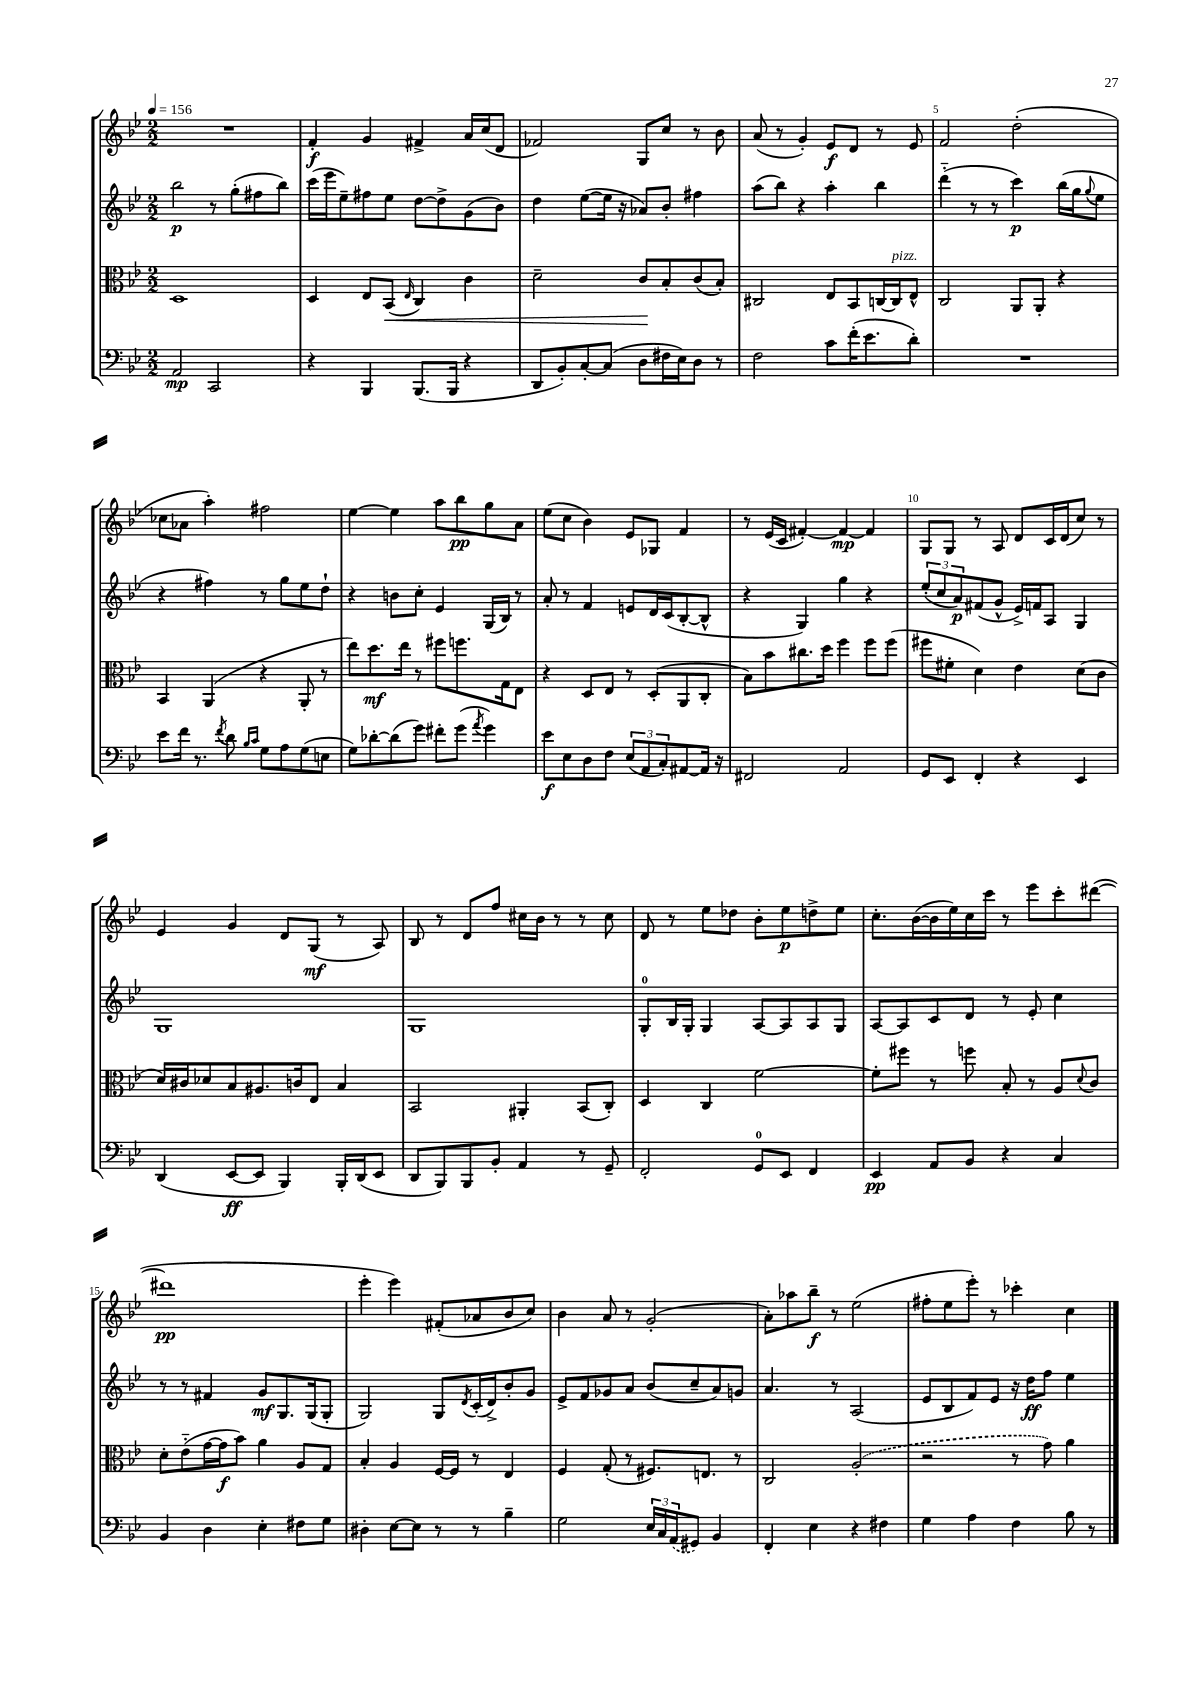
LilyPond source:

<<
\new StaffGroup <<
\new Staff = "s0" {
    \clef treble \key bes \major \numericTimeSignature \time 2/2 \tempo 4 = 156
    R1 |
    f'4-.\f g'4 fis'4-> a'16 c''16( d'8 |
    fes'2) g8 c''8 r8 bes'8 |
    a'8( r8 g'4-.) ees'8\f d'8 r8 ees'8 |
    f'2 d''2-.( |
    ces''8 aes'8 a''4-.) fis''2 |
    ees''4~ ees''4 a''8 bes''8\pp g''8 a'8 |
    ees''8( c''8 bes'4) ees'8 ges8 f'4 |
    r8 ees'16( c'16 fis'4~-.) fis'4~\mp fis'4 |
    g8 g8 r8 a8 d'8 c'16 d'16( c''8) r8 |
    ees'4 g'4 d'8 g8\mf( r8 a8) |
    bes8 r8 d'8 f''8 cis''16 bes'16 r8 r8 cis''8 |
    d'8 r8 ees''8 des''8 bes'8-. ees''8\p d''8-> ees''8 |
    c''8.-. bes'16~( bes'16 ees''16) c''16 c'''16 r8 ees'''8 c'''8-. dis'''8~( |
    dis'''1\pp |
    ees'''4-. ees'''4) fis'8-.( aes'8 bes'8 c''8) |
    bes'4 a'8 r8 g'2-.( |
    a'8-.) aes''8 bes''8--\f r8 ees''2( |
    fis''8-. ees''8 ees'''8-.) r8 ces'''4-. c''4 \bar "|." |
}
\new Staff = "s1" {
    \clef treble \key bes \major \numericTimeSignature \time 2/2
    bes''2\p r8 g''8-.( fis''8 bes''8) |
    c'''16( ees'''16 ees''8--) fis''8 ees''8 d''8~ d''8-> g'8( bes'8) |
    d''4 ees''8~( ees''16 r16 aes'8) bes'8-. fis''4 |
    a''8( bes''8) r4 a''4-. bes''4 |
    d'''4-_( r8 r8 c'''4\p) bes''16( g''16 \appoggiatura { g''8 } ees''8 |
    r4 fis''4) r8 g''8 ees''8 d''8-! |
    r4 b'8 c''8-. ees'4 g16( bes16) r8 |
    a'8-. r8 f'4 e'8 d'16 c'16( bes8~-. bes8-^ |
    r4 g4) g''4 r4 |
    \tuplet 3/2 { ees''8-.( c''8 a'8\p) } fis'8( g'8-^ ees'16->) f'16 a8 g4 |
    g1 |
    g1 |
    g8-0-. bes16 g16-. g4 a8~ a8 a8 g8 |
    a8~ a8 c'8 d'8 r8 ees'8-. c''4 |
    r8 r8 fis'4 g'8\mf g8. g16( g8-. |
    g2) g8 \acciaccatura { d'8 } c'16-.( d'16->) bes'8-. g'8 |
    ees'8-> f'8 ges'8 a'8 bes'8( c''8-- a'8) g'8 |
    a'4. r8 a2( |
    ees'8 bes8 f'8) ees'8 r16 d''16\ff f''8 ees''4 \bar "|." |
}
\new Staff = "s2" {
    \clef alto \key bes \major \numericTimeSignature \time 2/2
    d1 |
    d4 ees8 bes,8\<( \grace { ees16 } c4) c'4 |
    d'2-- c'8\! bes8-. c'8( bes8-.) |
    cis2 ees8 bes,8 c16~ c16^\markup { \italic "pizz." } ees8-^ |
    c2 a,8 a,8-. r4 |
    bes,4 a,4( r4 a,8-. r8 |
    ees''8) d''8.\mf ees''16 r8 fis''8 f''8. g16 ees8 |
    r4 d8 ees8 r8 d8-.( a,8 c8-. |
    bes8) bes'8 cis''8. d''16 f''4 f''8 f''8( |
    fis''8 fis'8-. d'4) ees'4 d'8( c'8 |
    d'16) cis'16 des'8 bes8 ais8. c'16 ees8 bes4 |
    bes,2 ais,4-. bes,8( c8-.) |
    d4 c4 f'2~ |
    f'8-. fis''8 r8 f''8 bes8-. r8 a8 \appoggiatura { d'8 } c'8 |
    d'8-. ees'8-_( g'16~ g'16\f bes'8) a'4 a8 g8 |
    bes4-. a4 f16~ f16 r8 ees4 |
    f4 g8-.( r8 fis8.) e8. r8 |
    c2 \once \slurDashed a2-.( |
    r2 r8 g'8) a'4 \bar "|." |
}
\new Staff = "s3" {
    \clef bass \key bes \major \numericTimeSignature \time 2/2
    a,2\mp c,2 |
    r4 bes,,4 bes,,8.( bes,,16 r4 |
    d,8 bes,8-.) c8~-. c8( d8 fis16 ees16) d8 r8 |
    f2 c'8 f'16-.( ees'8. d'8-.) |
    R1 |
    ees'8 f'16 r8. \acciaccatura { f'8 } d'8 \grace { bes16 c'16 } g8 a8 g8( e8 |
    g8) des'8~-. des'8( g'8) fis'8-. g'8( \acciaccatura { a'8 } g'4) |
    ees'8\f ees8 d8 f8 \tuplet 3/2 { ees8( a,8 c8-.) } ais,8~ ais,16 r16 |
    fis,2 a,2 |
    g,8 ees,8 f,4-. r4 ees,4 |
    d,4( ees,8~\ff ees,8 bes,,4) bes,,16-. d,16( ees,8 |
    d,8 bes,,8) bes,,8 bes,8-. a,4 r8 g,8-- |
    f,2-. g,8-0 ees,8 f,4 |
    ees,4\pp a,8 bes,8 r4 c4 |
    bes,4 d4 ees4-. fis8 g8 |
    dis4-. ees8~ ees8 r8 r8 bes4-- |
    g2 \tuplet 3/2 { ees16 c16 \once \slurDashed a,16( } gis,8) bes,4 |
    f,4-. ees4 r4 fis4 |
    g4 a4 f4 bes8 r8 \bar "|." |
}
>>
>>
\layout { \context { \Score \override BarNumber.break-visibility = ##(#f #t #t) barNumberVisibility = #(every-nth-bar-number-visible 5) } }
